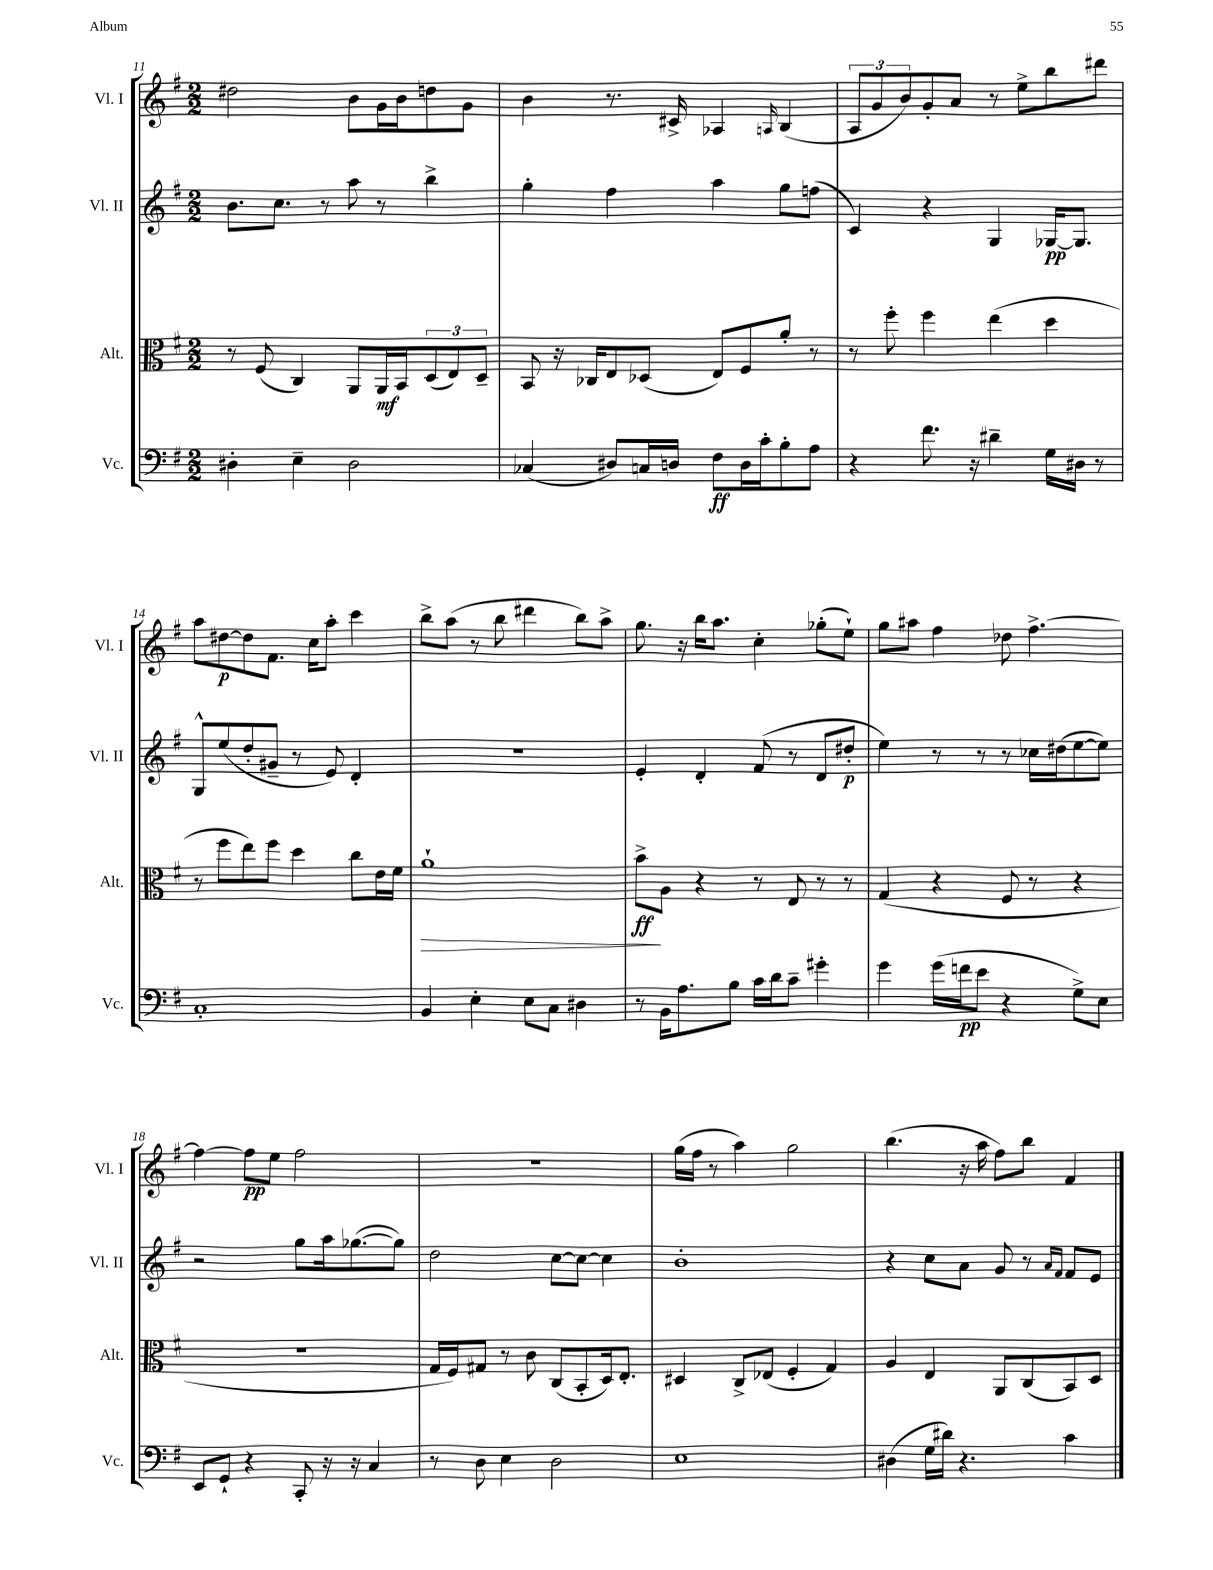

**kern	**kern	**kern	**kern
*staff4	*staff3	*staff2	*staff1
*clefF4	*clefC3	*clefG2	*clefG2
*k[f#]	*k[f#]	*k[f#]	*k[f#]
*M2/2	*M2/2	*M2/2	*M2/2
4D#'	8r	8.b	2dd#
.	(8F#	.	.
.	.	8.cc	.
4E~	4C)	.	.
.	.	8r	.
2D#	8AA	8aa	8b
.	16AA	8r	16g
.	16BB	.	16b
.	(12D	4bb^	8dd
.	12E)	.	.
.	.	.	8g
.	12D~	.	.
=	=	=	=
(4C-	8BB	4gg'	4b
.	16r	.	.
.	16C-	.	.
8D#)	8E	4ff#	8.r
16C	(8D-	.	.
16D	.	.	16c#^
8F#	8E)	4aa	4A-
16D	8F#	.	.
16c'	.	.	.
.	.	.	16qqA
8B'	8a'	8gg	(4B
8A	8r	(8ff	.
=	=	=	=
4r	8r	4c)	12A
.	.	.	12g
.	8ff#'	.	.
.	.	.	12b)
8.f#	4ff#	4r	8g'
.	.	.	8a
16r	.	.	.
4d#~	(4ee	4G	8r
.	.	.	8ee^
16G	4dd	[16G-	8bb
16D#	.	8.G-]	.
8r	.	.	8ddd#
=	=	=	=
1C'	8r	8G^^	8aa
.	8ff#	(8ee	[8dd#
.	8ee)	8dd'	8dd#]
.	8ff#	8g#~	8.f#
.	4dd	8r	.
.	.	.	16cc
.	.	8e)	8aa'
.	8cc	4d'	4ccc
.	16e	.	.
.	16f#	.	.
=	=	=	=
4BB	1a`	1r	8bb^
.	.	.	(8aa
4E'	.	.	8r
.	.	.	8bb
8E	.	.	4ddd#
8C	.	.	.
4D#	.	.	8bb)
.	.	.	8aa^
=	=	=	=
8r	8b^	4e'	8.gg
16BB	8A	.	.
8.A	.	.	16r
.	4r	4d'	16bb
.	.	.	8.aa
8B	.	.	.
16c	8r	(8f#	4cc'
16d	.	.	.
8c~	8E	8r	.
4g#'	8r	8d	(8gg-'
.	8r	8dd#'	8ee`)
=	=	=	=
4g	(4G	4ee)	8gg
.	.	.	8aa#
(16g	4r	8r	4ff#
16f	.	.	.
8e	.	8r	.
4r	8F#	8r	8dd-
.	8r	16cc-	[4.ff#^
.	.	(16dd#	.
8G^)	4r	[8ee	.
8E	.	8ee])	.
=	=	=	=
8EE	1r	2r	4ff#_
8GG`	.	.	.
4r	.	.	8ff#]
.	.	.	8ee
8CC'	.	8gg	2ff#
16r	.	16aa	.
16r	.	([8.gg-	.
4C	.	.	.
.	.	8gg-])	.
=	=	=	=
8r	16G	2dd	1r
.	16F#)	.	.
8D	8G#	.	.
4E	8r	.	.
.	8c	.	.
2D	(8C	[8cc	.
.	8BB'	8cc_	.
.	16D)	4cc]	.
.	8.E'	.	.
=	=	=	=
1E	4D#	1b'	(16gg
.	.	.	16ff#
.	.	.	8r
.	8C^	.	4aa)
.	(8E-	.	.
.	4F#'	.	2gg
.	4G)	.	.
=	=	=	=
(4D#	4A	4r	(4.bb
16G	4E	8cc	.
16d#)	.	.	.
4.r	.	8a	16r
.	.	.	16aa
.	8AA	8g	8ff#)
.	(8C	8r	8bb
.	.	16qqa	.
.	.	16qqf#	.
4c	8BB)	8f#	4f#
.	8D	8e	.
==	==	==	==
*-	*-	*-	*-
